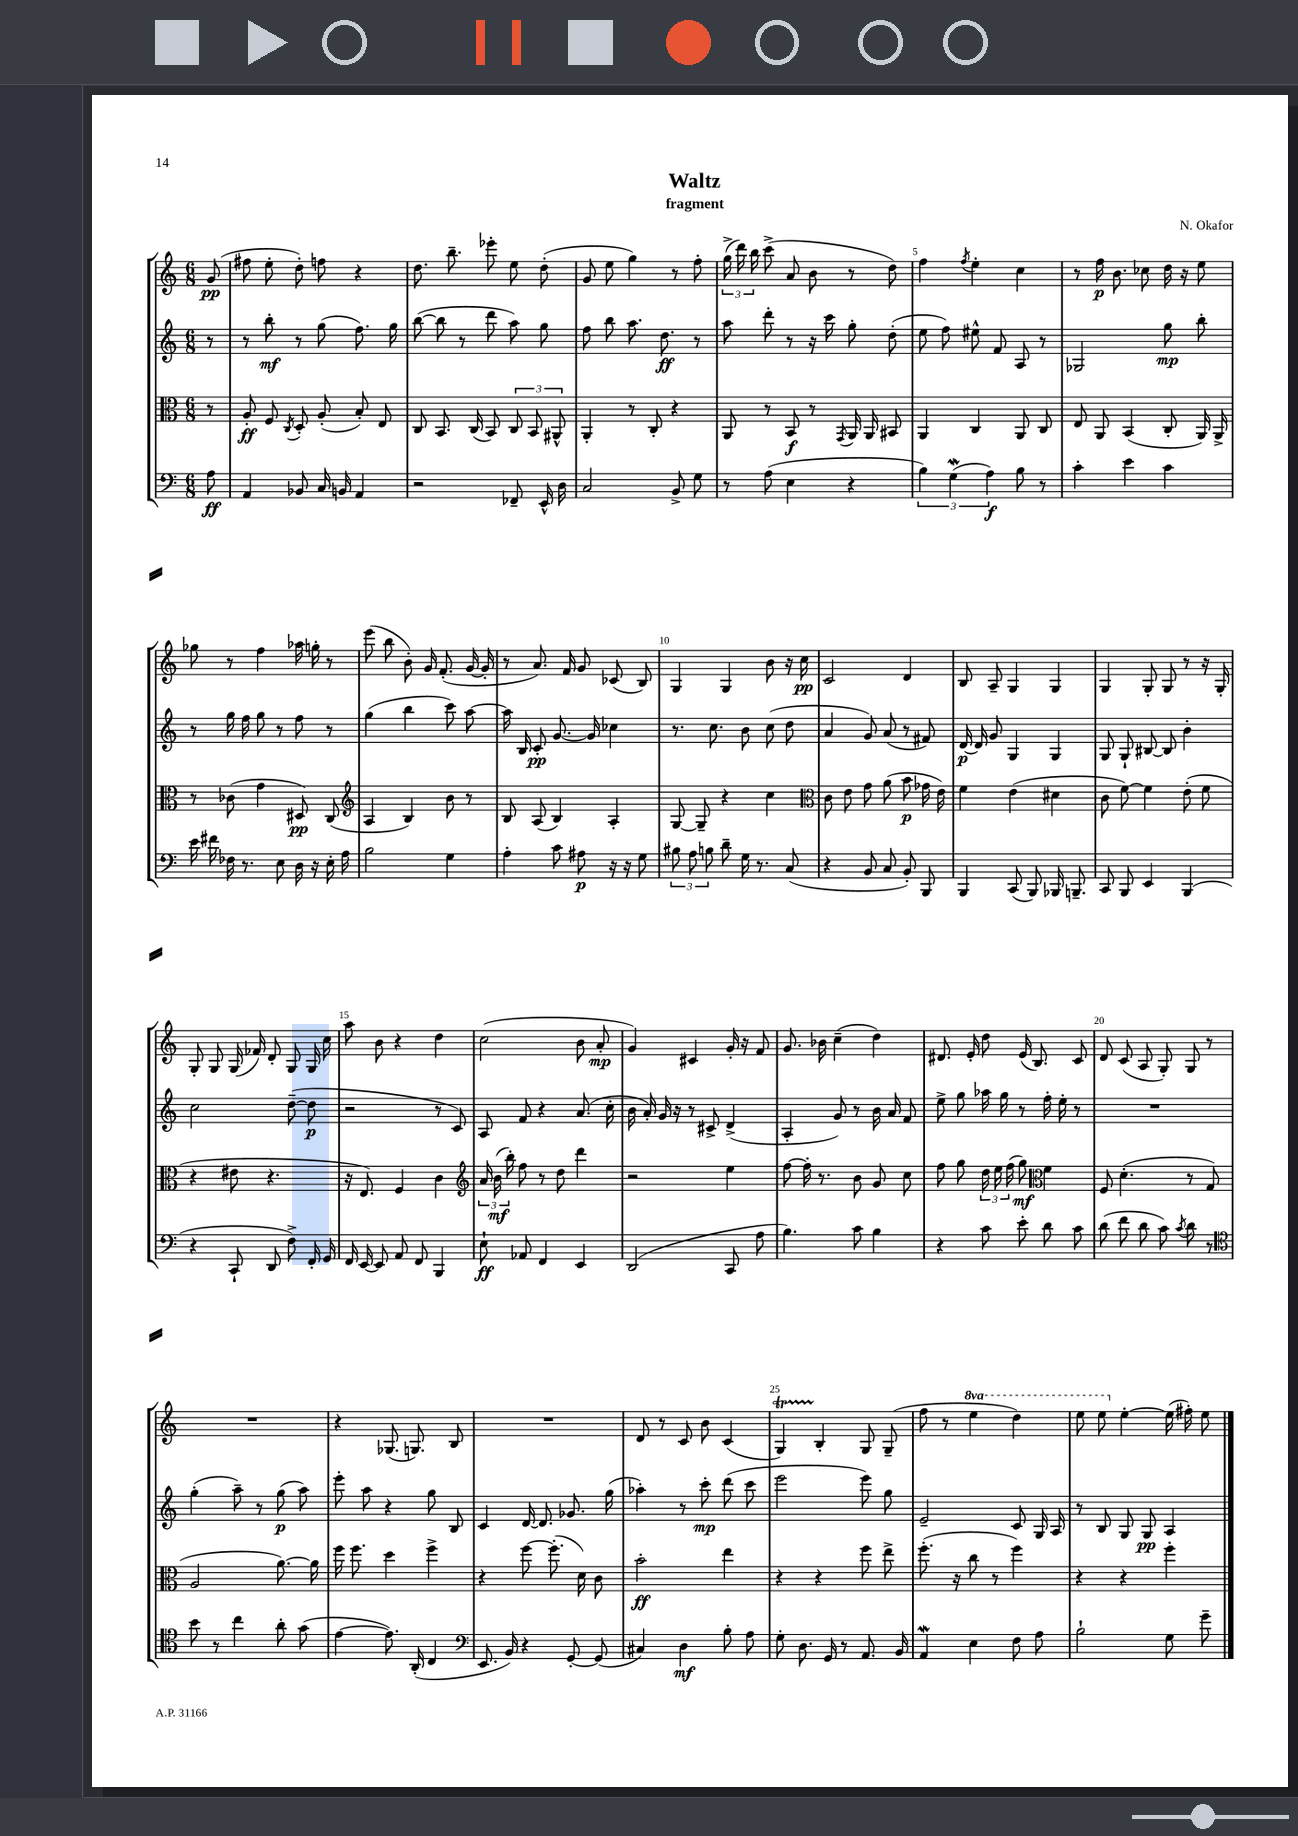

**kern	**kern	**kern	**kern
*staff4	*staff3	*staff2	*staff1
*clefF4	*clefC3	*clefG2	*clefG2
*k[]	*k[]	*k[]	*k[]
*M6/8	*M6/8	*M6/8	*M6/8
8A	8r	8r	(8g
=	=	=	=
4AA	8A'	8r	8ff#
.	8F	8bb'	8ee'
.	8qC	.	.
8BB-	8D'	8r	8dd')
16C	(8A'	(8gg	8ff
16BB	.	.	.
4AA	8B')	8.ff)	4r
.	8E	.	.
.	.	16gg	.
=	=	=	=
2r	8C	([8bb	8.dd
.	8.BB	8bb]	.
.	.	.	8.bb~
.	.	8r	.
.	(16C	.	.
.	8BB)	8ddd	8eee-'
8FF-~	12C	8aa)	8ee
.	12BB	.	.
16EE^^	.	8gg	(8dd'
.	12AA#^^	.	.
16D	.	.	.
=	=	=	=
2C	4AA'	8ff	8g
.	.	8bb	8ee
.	8r	8.aa	4gg)
.	8C'	.	.
.	.	8.dd	.
8BB^	4r	.	8r
8G	.	8r	8ff'
=	=	=	=
8r	8AA	8aa	(24gg^
.	.	.	24ddd)
.	.	.	24bb
(8A	8r	8ddd'	(8ccc^
4E	8BB	8r	8a
.	8r	16r	8b
.	.	16ccc	.
.	8qGG	.	.
4r	16AA	8gg'	8r
.	16AA	.	.
.	8BB#	(8dd'	8dd)
=	=	=	=
6B)	4AA	8ee	4ff
.	.	8ff)	.
(6G	.	.	.
.	.	.	8qff
.	4C	8ee#^^	4ee'
6A)	.	.	.
.	.	8f	.
8B	8AA	8A	4cc
8r	8C	8r	.
=	=	=	=
4c'	8E	2G-	8r
.	8AA	.	16ff
.	.	.	8.b
4e	(4BB	.	.
.	.	.	8cc-
4c	8C'	8gg	16dd
.	.	.	16r
.	16AA)	8bb'	8ee
.	16AA^	.	.
=	=	=	=
16e	8r	8r	8gg-
16f#	.	.	.
16F-	(8c-	16gg	8r
8.r	.	16ff	.
.	4g	8gg	4ff
8E	.	8r	.
16D	8D#)	8ff	16aa-
16r	.	.	16gg'
16E'	(8C	8r	8r
16A	.	.	.
=	=	=	=
*	*clefG2	*	*
2B	4A	(4gg	(8eee
.	.	.	8bb
.	4B)	4bb	8b')
.	.	.	16g
.	.	.	(8.f'
4G	8b	8ccc)	.
.	8r	[8aa	[16g
.	.	.	16g']
=	=	=	=
4A'	8B	16aa]	8r
.	.	16B	.
.	(8A	8c'	8.a)
8c	4B)	[8.g	.
.	.	.	16f
8A#	.	.	8g
.	.	16g]	.
16r	4A'	4cc-	(8c-
16r	.	.	.
8G	.	.	8B)
=	=	=	=
12B#	[8G	8.r	4G
12A	.	.	.
.	8G~]	.	.
12B	.	.	.
.	.	8.cc	.
8d~	4r	.	4G
16G	.	8b	.
8.r	.	.	.
.	4cc	(8cc	8b
(8C	.	8dd	16r
.	.	.	16cc
=	=	=	=
*	*clefC3	*	*
4r	8c	4a	2c
.	8e	.	.
8BB	8g	8g)	.
8C	(8a	(8a	.
8BB')	8b	8r	4d
8BBB	16g-	8f#)	.
.	16e)	.	.
=	=	=	=
4BBB	4f	[16d	8B
.	.	16d]	.
.	.	8g	8A~
(8CC	(4e	4G	4G
8BBB)	.	.	.
16BBB-	4d#	4G	4G
8.BBB~	.	.	.
=	=	=	=
8CC	8c	8G	4G
8BBB	[8f)	8G`	.
4EE	4f]	[8B#	8G'
.	.	8B#]	8G
(4BBB	(8e'	4b'	8r
.	8f	.	16r
.	.	.	16G'
=	=	=	=
4r	4r	2cc	8G'
.	.	.	8G
8CC`	8e#	.	(16G
.	.	.	16f-)
8DD	4.r	.	8d'
8F^)	.	([8dd~	8G
16FF'	.	8dd]	16G
16GG	.	.	16cc
=	=	=	=
16FF	16r	2r	8aa
[16EE	8.E)	.	.
8EE]	.	.	8b
8AA	4F	.	4r
8FF	.	.	.
4BBB	4c	8r	4dd
.	.	8c)	.
=	=	=	=
*	*clefG2	*	*
8E`	24a	8A	(2cc
.	(24b	.	.
.	24bb')	.	.
8AA-	8ff	8f	.
4FF	8r	4r	.
.	8dd	.	.
4EE	4ddd	(8.a	8b
.	.	.	8a'
.	.	16cc'	.
=	=	=	=
(2DD	2r	16b	4g)
.	.	16a')	.
.	.	16g	.
.	.	16r	.
.	.	8r	4c#
.	.	8c#^	.
8CC	4ee	(4d^	16g'
.	.	.	16r
8A	.	.	8f
=	=	=	=
4.B)	[8ff	4A'	8.g
.	16ff']	.	.
.	8.r	.	16b-
.	.	8g)	(4cc~
8c	8b	8r	.
4B	8g	16b	4dd)
.	.	16a	.
.	8cc	8f	.
=	=	=	=
4r	8ff	8ee^	8.d#
.	8gg	8gg	.
.	.	.	16e'
8c	24dd	16aa-	8dd
.	24ee	.	.
.	.	16gg	.
.	(24ff	.	.
8e'	8gg)	8r	(16e
.	.	.	8.B)
*	*clefC3	*	*
8d	4f	16ff'	.
.	.	16ee'	.
8c	.	8r	8c
=	=	=	=
(8d	8F	2.r	8d
8f	(4.d'	.	(8c
8d	.	.	8A
8c)	.	.	8G')
8qc	.	.	.
8d	8r	.	8G
8r	8G	.	8r
=	=	=	=
*clefC4	*	*	*
8b	2A	(4gg'	2.r
8r	.	.	.
4cc	.	8aa~)	.
.	.	8r	.
8a'	[8.a)	(8gg	.
(8g	.	8aa)	.
.	16a]	.	.
=	=	=	=
[4e	16ff	8eee'	4r
.	8.ff	.	.
.	.	8aa	.
8.e])	4dd	4r	(8.G-
(16AA'	.	.	8.G)
4C	4ff^	8gg	.
.	.	8B	8B
=	=	=	=
*clefF4	*	*	*
8.EE	4r	4c	2.r
16BB)	.	.	.
4r	[8ff	[16d	.
.	.	8.d]	.
.	(8.ff']	.	.
[8GG'	.	8.g-	.
.	16d)	.	.
(8GG]	8c	.	.
.	.	(16gg	.
=	=	=	=
4C#)	2b'	4aa-')	8d
.	.	.	8r
4D	.	8r	8c
.	.	8ccc'	8b
8B'	4ee	(8ddd	(4c
8A	.	8ccc	.
=	=	=	=
8G'	4r	2eee	4G)
8.D	.	.	.
.	4r	.	4B'
16GG	.	.	.
8r	.	.	.
8.AA	8ff	8eee)	8G
.	8ee^	8gg	(8G~
16BB	.	.	.
=	=	=	=
4AA	(8.ff'	2e~	8ff
.	.	.	8r
.	16r	.	.
4E	8cc	.	4eee
.	8r	.	.
8F	4ff)	8c	4ddd)
8A	.	16G	.
.	.	16A	.
=	=	=	=
2B`	4r	8r	8eee
.	.	8B	8eee
.	4r	8G	[4ee'
.	.	8G	.
8G	4ff'	4A	(16ee]
.	.	.	16ff#')
8g~	.	.	8ee
==	==	==	==
*-	*-	*-	*-
